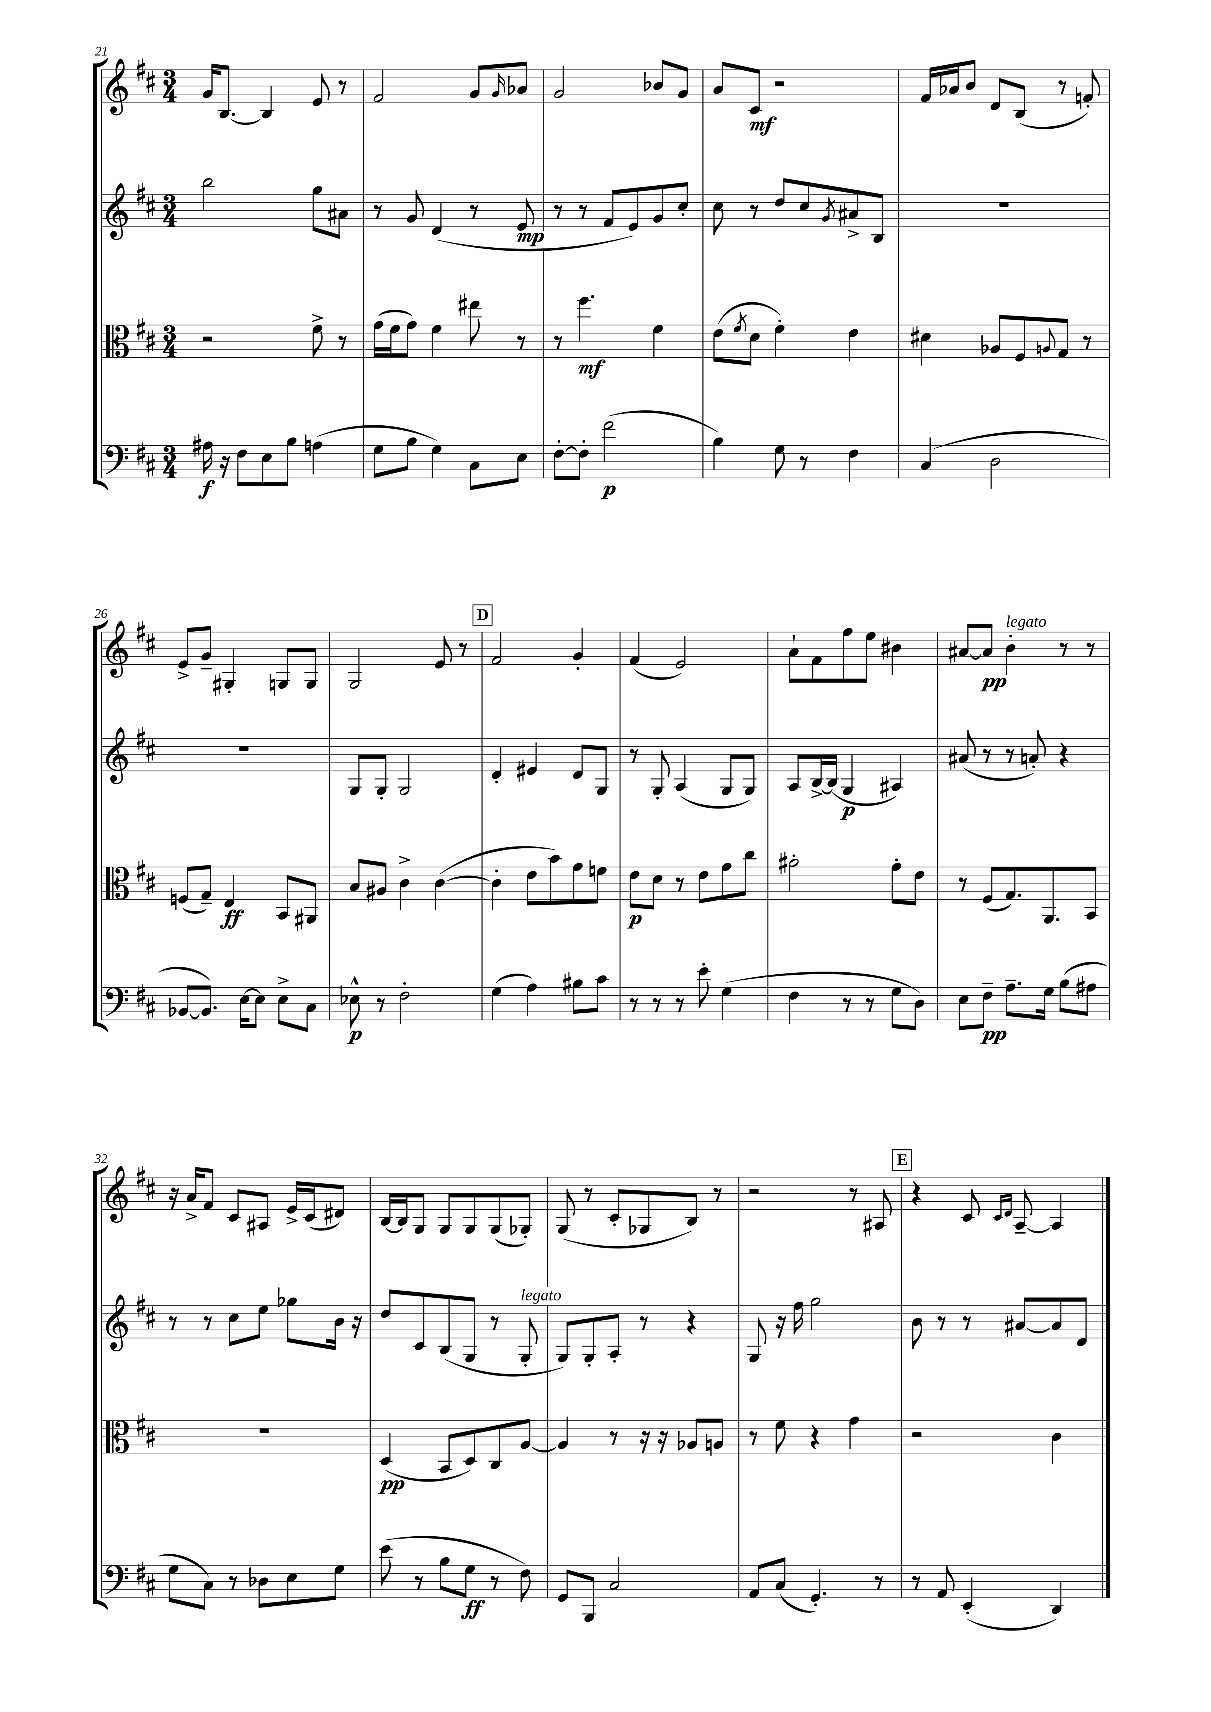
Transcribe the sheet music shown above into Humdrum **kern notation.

**kern	**dynam	**kern	**dynam	**kern	**dynam	**kern	**dynam
*part4	*part4	*part3	*part3	*part2	*part2	*part1	*part1
*staff4	*staff4	*staff3	*staff3	*staff2	*staff2	*staff1	*staff1
*clefF4	*	*clefC3	*	*clefG2	*	*clefG2	*
*k[f#c#]	*	*k[f#c#]	*	*k[f#c#]	*	*k[f#c#]	*
*M3/4	*	*M3/4	*	*M3/4	*	*M3/4	*
=21	=21	=21	=21	=21	=21	=21	=21
16A#X\	f	2r	.	2bb\	.	16g/KL	.
16r	.	.	.	.	.	[8.B/J	.
8F#\L	.	.	.	.	.	.	.
8E\	.	.	.	.	.	4B/]	.
8B\J	.	.	.	.	.	.	.
(4An\	.	8f#^\	.	8gg\L	.	8e/	.
.	.	8r	.	8a#X\J	.	8r	.
=22	=22	=22	=22	=22	=22	=22	=22
8G\L	.	(16g\LL	.	8r	.	2f#/	.
.	.	16f#\J	.	.	.	.	.
8B\J	.	8g\J)	.	8g/	.	.	.
4G\)	.	4f#\	.	(4d/	.	.	.
8C#\L	.	8ee#X\	.	8r	.	8g/L	.
.	.	.	.	.	.	16qqg/	.
8E\J	.	8r	.	8e/	mp	8a-X/J	.
=23	=23	=23	=23	=23	=23	=23	=23
[8F#'\L	.	8r	.	8r	.	2g/	.
8F#'\J]	.	4.ff#\	mf	8r	.	.	.
(2f#\	p	.	.	8f#/L	.	.	.
.	.	.	.	8e/)	.	.	.
.	.	4f#\	.	8g/	.	8b-X/L	.
.	.	.	.	8cc#'/J	.	8g/J	.
=24	=24	=24	=24	=24	=24	=24	=24
4B\)	.	(8e\L	.	8cc#\	.	8a/L	.
.	.	8qf#/	.	.	.	.	.
.	.	8d\J	.	8r	.	8c#/J	mf
8G\	.	4f#'\)	.	8dd/L	.	2r	.
8r	.	.	.	8cc#/	.	.	.
.	.	.	.	8qg/	.	.	.
4F#\	.	4e\	.	8a#X^/	.	.	.
.	.	.	.	8B/J	.	.	.
=25	=25	=25	=25	=25	=25	=25	=25
(4C#/	.	4d#X\	.	2.r	.	16f#/LL	.
.	.	.	.	.	.	16a-X/J	.
.	.	.	.	.	.	8b/J	.
2D\	.	8A-X/L	.	.	.	8d/L	.
.	.	8F#/	.	.	.	(8B/J	.
.	.	8qqAn/	.	.	.	.	.
.	.	8G/J	.	.	.	8r	.
.	.	8r	.	.	.	8fn'/)	.
!!LO:LB:g=z
=26	=26	=26	=26	=26	=26	=26	=26
[8BB-X/L	.	(8Fn/L	.	2.r	.	8e^/L	.
8.BB-/J])	.	8G~/J)	.	.	.	8g~/J	.
.	.	4E/	ff	.	.	4G#X'/	.
[16E\KL	.	.	.	.	.	.	.
8E\J]	.	.	.	.	.	.	.
8E^\L	.	8BB/L	.	.	.	8Gn/L	.
8C#\J	.	8AA#X/J	.	.	.	8G/J	.
=27	=27	=27	=27	=27	=27	=27	=27
8E-X^^\	p	8B/L	.	8G/L	.	2G/	.
8r	.	8A#X/J	.	8G'/J	.	.	.
2F#'\	.	4c#^\	.	2G/	.	.	.
.	.	([4c#\	.	.	.	8e/	.
.	.	.	.	.	.	8r	.
!!LO:REH:place=s1:t=D
=28	=28	=28	=28	=28	=28	=28	=28
(4G\	.	4c#'\]	.	4d'/	.	2f#/	.
4A\)	.	8e\L	.	4e#X/	.	.	.
.	.	8b\)	.	.	.	.	.
8B#X\L	.	8g\	.	8d/L	.	4g'/	.
8c#\J	.	8fn\J	.	8G/J	.	.	.
=29	=29	=29	=29	=29	=29	=29	=29
8r	.	8e\L	p	8r	.	(4f#/	.
8r	.	8d\J	.	8G'/	.	.	.
8r	.	8r	.	(4A/	.	2e/)	.
8e'\	.	8e\L	.	.	.	.	.
(4G\	.	8g\	.	8G/L	.	.	.
.	.	8cc#\J	.	8G/J)	.	.	.
=30	=30	=30	=30	=30	=30	=30	=30
4F#\	.	2a#X'\	.	8A/L	.	8a`\L	.
.	.	.	.	[16B^/L	.	8f#\	.
.	.	.	.	(16B/JJ]	.	.	.
8r	.	.	.	4G/	p	8ff#\	.
8r	.	.	.	.	.	8ee\J	.
8G\L	.	8g'\L	.	4A#X/)	.	4b#X\	.
8D\J)	.	8e\J	.	.	.	.	.
=31	=31	=31	=31	=31	=31	=31	=31
8E\L	.	8r	.	(8a#X/	.	[8a#X/L	.
8F#~\J	pp	(8F#/L	.	8r	.	8a#/J]	pp
!	!	!	!	!	!	!LO:TX:a:i:t=legato	!
8.A~\L	.	8.G/)	.	8r	.	4b'\	.
.	.	.	.	8an'/)	.	.	.
16G\Jk	.	8.AA/	.	.	.	.	.
(8B\L	.	.	.	4r	.	8r	.
8A#X\J	.	8BB/J	.	.	.	8r	.
!!LO:LB:g=z
=32	=32	=32	=32	=32	=32	=32	=32
8G\L	.	2.r	.	8r	.	16r	.
.	.	.	.	.	.	16a^/KL	.
8C#\J)	.	.	.	8r	.	8f#/J	.
8r	.	.	.	8cc#\L	.	8c#/L	.
8D-X\L	.	.	.	8ee\J	.	8A#X/J	.
8E\	.	.	.	8gg-X\L	.	16e^/LL	.
.	.	.	.	.	.	(16c#/J	.
8G\J	.	.	.	16b\Jk	.	8d#X/J)	.
.	.	.	.	16r	.	.	.
=33	=33	=33	=33	=33	=33	=33	=33
(8e\	.	(4D/	pp	8dd/L	.	[16B/LL	.
.	.	.	.	.	.	16B/J]	.
8r	.	.	.	8c#/	.	8G/J	.
8B\L	.	8BB/L	.	(8B/	.	8G/L	.
8G\J	ff	8D/)	.	8G/J	.	8G/	.
8r	.	8C#/	.	8r	.	(8G/	.
!	!	!	!	!LO:TX:a:i:t=legato	!	!	!
8F#\)	.	[8A/J	.	8G'/	.	8G-X'/J)	.
=34	=34	=34	=34	=34	=34	=34	=34
8GG/L	.	4A/]	.	8G/L)	.	(8G/	.
8BBB/J	.	.	.	8G'/	.	8r	.
2C#/	.	8r	.	8A'/J	.	8c#'/L	.
.	.	16r	.	8r	.	8G-X/	.
.	.	16r	.	.	.	.	.
.	.	8A-X/L	.	4r	.	8B/J)	.
.	.	8An/J	.	.	.	8r	.
=35	=35	=35	=35	=35	=35	=35	=35
8AA/L	.	8r	.	8G/	.	2r	.
(8C#/J	.	8f#\	.	16r	.	.	.
.	.	.	.	16ff#\	.	.	.
4.GG'/)	.	4r	.	2gg\	.	.	.
.	.	4g\	.	.	.	8r	.
8r	.	.	.	.	.	8A#X/	.
!!LO:REH:place=s1:t=E
=36	=36	=36	=36	=36	=36	=36	=36
8r	.	2r	.	8b\	.	4r	.
8AA/	.	.	.	8r	.	.	.
(4EE'/	.	.	.	8r	.	8c#/	.
.	.	.	.	.	.	16qqc#/LL	.
.	.	.	.	.	.	16qqd/JJ	.
.	.	.	.	[8a#X/L	.	[8A~/	.
4DD/)	.	4c#\	.	8a#/]	.	4A/]	.
.	.	.	.	8d/J	.	.	.
==	==	==	==	==	==	==	==
*-	*-	*-	*-	*-	*-	*-	*-
